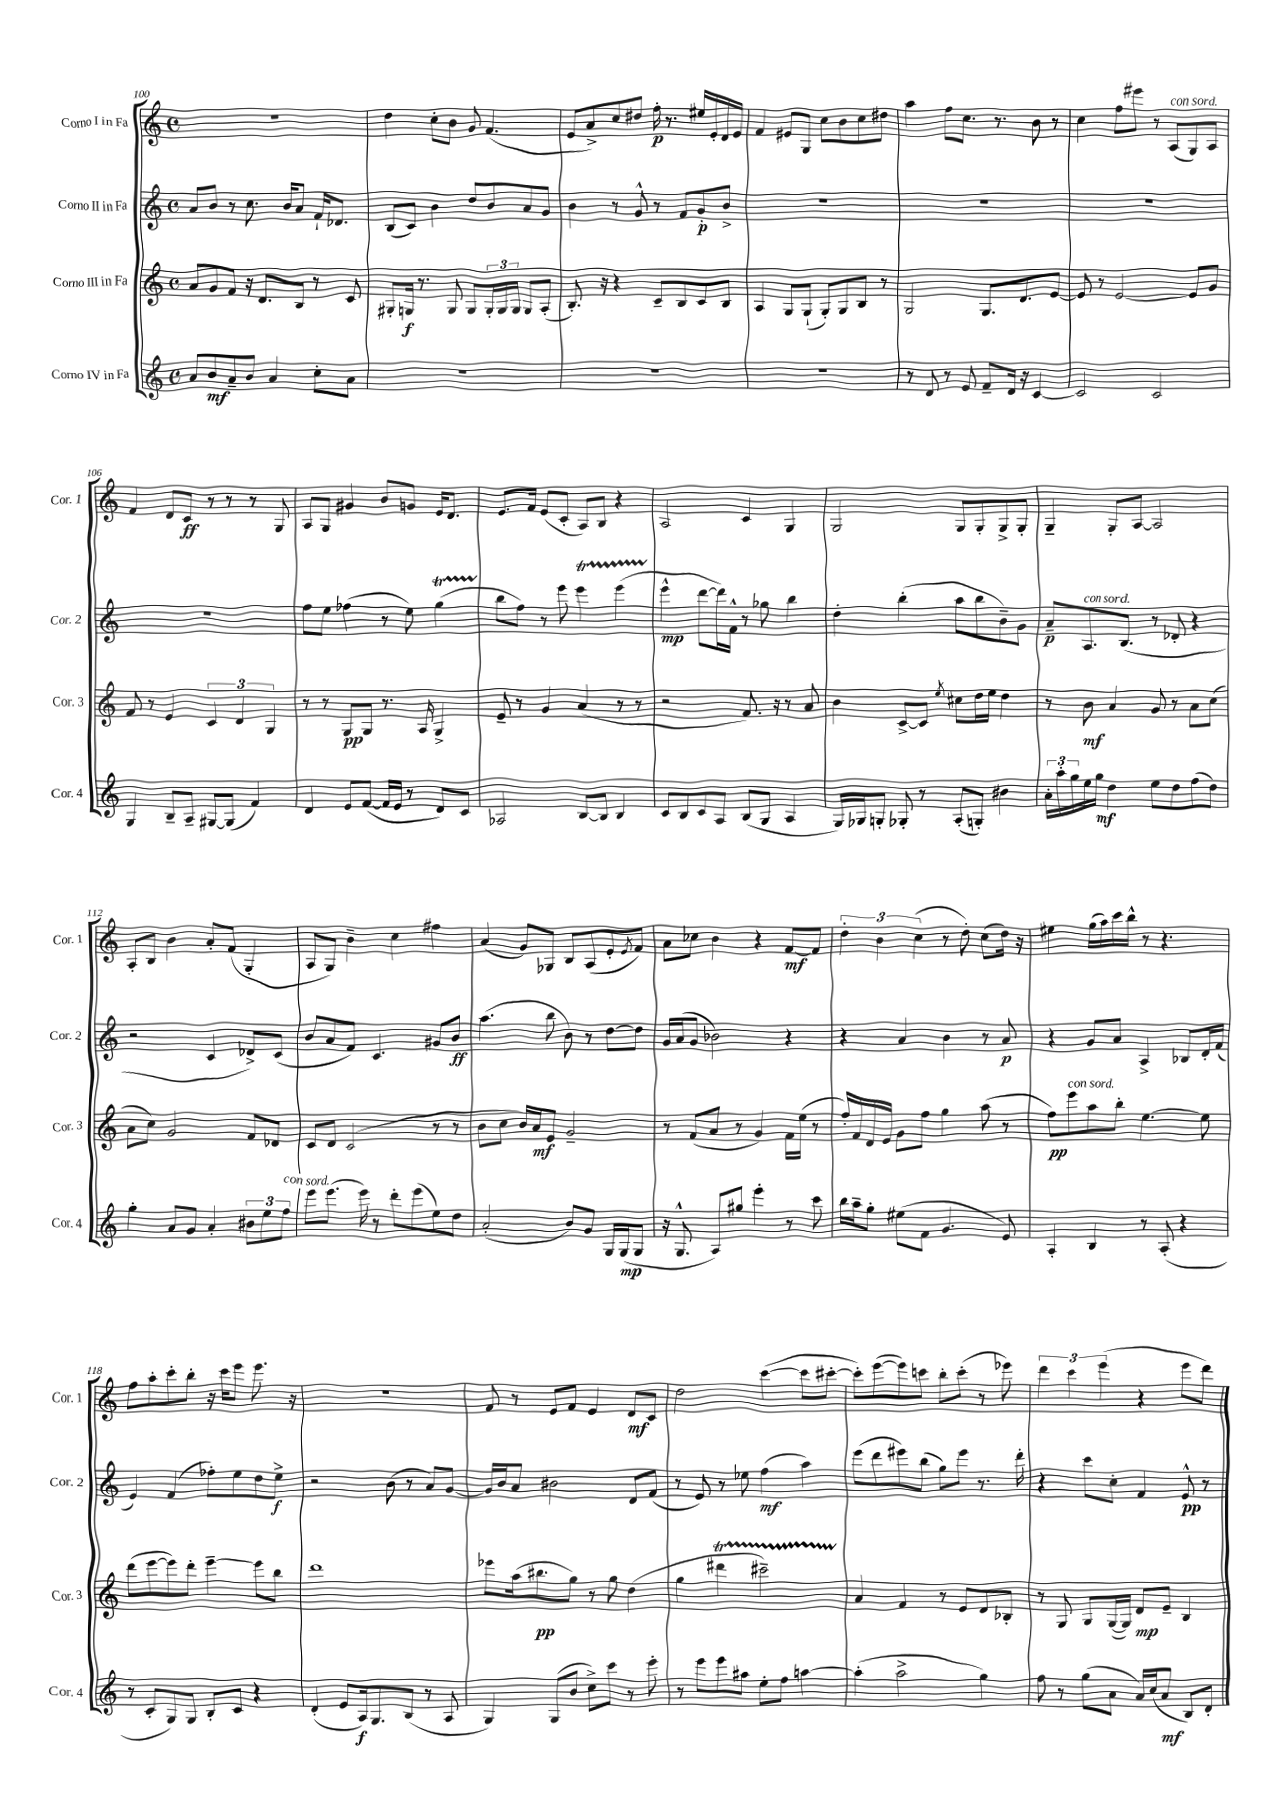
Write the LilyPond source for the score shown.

<<
\new StaffGroup <<
\new Staff = "s0" \with { instrumentName = "Corno I in Fa" shortInstrumentName = "Cor. 1" } {
    \clef treble \key c \major \defaultTimeSignature \time 4/4
    R1 |
    d''4 c''8-. b'8 g'8 f'4.( |
    e'8 a'8->) c''8 dis''8 f''16-.\p r8. eis''16 e'16-. d'16 e'16 |
    f'4 eis'8 g8 c''8 b'8 c''8 dis''8 |
    a''4 f''8 c''8. r8. b'8 r8 |
    c''4 f''8 eis'''8 r8 a8^\markup { \italic "con sord." }( g8) a8 |
    f'4 d'8 c'8\ff r8 r8 r8 g8 |
    a8 g8 gis'4 b'8 g'8 e'16 d'8. |
    e'8. f'16 e'8( c'8-. a8) b8 r4 |
    a2 c'4 g4 |
    g2 g8 g8-. g8-> g8-. |
    g4-- g8-. a8~ a2 |
    a8-. b8 b'4 a'8-. f'8( g4-. |
    a8 g8) b'4-- c''4 fis''4 |
    a'4( g'8) ges8 b8 a8( e'8-. \acciaccatura { e'8 } f'8) |
    a'8 ces''8 b'4 r4 f'8~\mf f'8 |
    \tuplet 3/2 { d''4-. b'4 c''4( } r8 d''8-.) c''8( d''16) r16 |
    eis''4 g''16( a''16) c'''16 b''16-^ r8 r4. |
    f''8 a''8-. c'''8-. b''8-. r16 c'''16 e'''8 e'''8. r16 |
    R1 |
    f'8 r8 e'8 f'8 e'4 d'8\mf c'8 |
    d''2 c'''4~( c'''8 cis'''8~-. |
    cis'''8-.) e'''8~( e'''8) c'''8 b''8-. c'''8-.( r8 ees'''8) |
    \tuplet 3/2 { d'''4 c'''4 e'''4( } r4 e'''8 d'''8) \bar "|." |
}
\new Staff = "s1" \with { instrumentName = "Corno II in Fa" shortInstrumentName = "Cor. 2" } {
    \clef treble \key c \major \defaultTimeSignature \time 4/4
    a'8 b'8 r8 c''8. b'16 a'8 f'16-! des'8. |
    b8( c'8) b'4 d''8 b'8 a'8 g'8 |
    b'4 r8 g'8-^ r8 f'8 g'8-.\p b'8-> |
    R1 |
    R1 |
    R1 |
    R1 |
    f''8 e''8 fes''4( r8 e''8) g''4\startTrillSpan( |
    b''8\stopTrillSpan f''8) r8 e'''8 e'''4\startTrillSpan e'''4( |
    e'''4-^\stopTrillSpan\mp d'''8~ d'''16) f'16-^ r8 ges''8 b''4 |
    d''4-. b''4-.( a''8 b''8 b'8--) g'8 |
    a'8--\p a8.^\markup { \italic "con sord." } b8.( r8 des'8-. r4 |
    r2 c'4 des'8->) c'8( |
    b'8 a'8 f'8) c'4. gis'8 b'8\ff |
    a''4.( b''8 b'8) r8 d''8~ d''8 |
    g'16 a'16( g'8 bes'2) r4 |
    r4 a'4 b'4 r8 a'8\p |
    r4 g'8 a'8 a4-> bes8 d'16-. f'16( |
    e'4) f'4( fes''8-.) e''8 d''8 e''8->\f |
    r2 b'8( r8 a'8) g'8~ |
    g'16 b'16 a'8 bis'2 d'8 f'8( |
    r8 e'8) r8 ees''8 f''4\mf( a''4) |
    e'''8( d'''8 eis'''8) b''8( g''8) eis'''8 r8. d'''16-. |
    r4 c'''8 c''8-. f'4 e'8-^\pp r8 \bar "|." |
}
\new Staff = "s2" \with { instrumentName = "Corno III in Fa" shortInstrumentName = "Cor. 3" } {
    \clef treble \key c \major \defaultTimeSignature \time 4/4
    a'8 g'8 f'8 r16 d'8. b8 r8 c'8 |
    gis8-. g16\f r8. g8 g8 \tuplet 3/2 { g16-. g16 g16 } g8 a8-.( |
    b8.-.) r16 r4 c'8-- b8 c'8 b8 |
    a4 g8 g8-!( g8-.) g8 b8 r8 |
    g2 g8. d'8. e'8~ |
    e'8 r8 e'2~ e'8 g'8 |
    f'8 r8 e'4 \tuplet 3/2 { c'4 d'4 g4 } |
    r8 r8 g8\pp g8 r8. a16 g4-> |
    e'8-- r8 g'4 a'4( r8 r8 |
    r2 f'8.) r16 r8 a'8 |
    b'4 c'8~-> c'8 \acciaccatura { e''8 } cis''8 d''16 e''16 d''4 |
    r8 b'8\mf a'4 g'8 r8 a'8 c''8( |
    a'8 c''8) g'2 f'8 des'8 |
    c'8 d'8 c'2( r8 r8 |
    b'8 c''8 b'16) a'16\mf e'8 g'2-- |
    r8 f'8( a'8 r8 g'4) f'16 e''16( r8 |
    f''16-.) f'16 d'16 e'16 g'8 f''8 g''4 a''8( r8 |
    f''8\pp) e'''8^\markup { \italic "con sord." } a''8 b''8-. e''4.~ e''8 |
    d'''8( e'''8~ e'''8) d'''8-. e'''4~-- e'''8 b''8 |
    d'''1 |
    ees'''8 a''16( bis''8.\pp g''8) r8 g''8 d''4( |
    g''4 dis'''4\startTrillSpan cis'''2--) |
    a'4\stopTrillSpan f'4 r8 e'8 d'8 bes8-. |
    r8 g8 g8 g16~( g16) d'8\mp e'8-- b4 \bar "|." |
}
\new Staff = "s3" \with { instrumentName = "Corno IV in Fa" shortInstrumentName = "Cor. 4" } {
    \clef treble \key c \major \defaultTimeSignature \time 4/4
    a'8 b'8\mf a'8-- b'8 a'4 c''8-. a'8 |
    R1 |
    R1 |
    R1 |
    r8 d'8 r8 e'8 f'8-- d'16 r16 c'4~ |
    c'2 c'2 |
    g4 b8-- a8-- gis8~ gis8( f'4) |
    d'4 e'8 f'8~( f'16 e'16 r8 d'8) c'8 |
    aes2 b8~ b8 b4 |
    c'8 b8 c'8 a8 b8( g8 a4 |
    g16) ges16 g8-. ges8-. r8 a8-.( g8-.) bis'4 |
    \tuplet 3/2 { a'16-. a''16-. g''16 } e''16 g''16\mf d''4 e''8 d''8 f''8( d''8) |
    g''4-. a'8 g'8 a'4-. \tuplet 3/2 { bis'8 e''8 f''8^\markup { \italic "con sord." } } |
    e'''8 e'''8.( e'''16) r8 d'''8-. e'''8( e''8) d''8 |
    a'2-.( b'8) g'8 g16 g16\mp( g8 |
    r16 g8.-^ a8) gis''8 e'''4-. r8 c'''8 |
    b''16 a''16-- g''8-. eis''8( f'8 g'4. e'8) |
    a4-. b4 r8 a8-.( r4 |
    r8 c'8-. g8) g8 b8-. c'8 r4 |
    d'4-.( e'8 a16\f) g8. b8( r8 a8 |
    g4) g8( b'8 c''8->) c'''8 r8 e'''8-. |
    r8 e'''8 e'''8 ais''8 e''8-. f''8 a''4~ |
    a''4-.( a''2-> g''4) |
    f''8 r8 g''8( a'8 a'16) c''16( a'8\mf b8) d'8-. \bar "|." |
}
>>
>>
\layout { \context { \Score currentBarNumber = #100 } }
